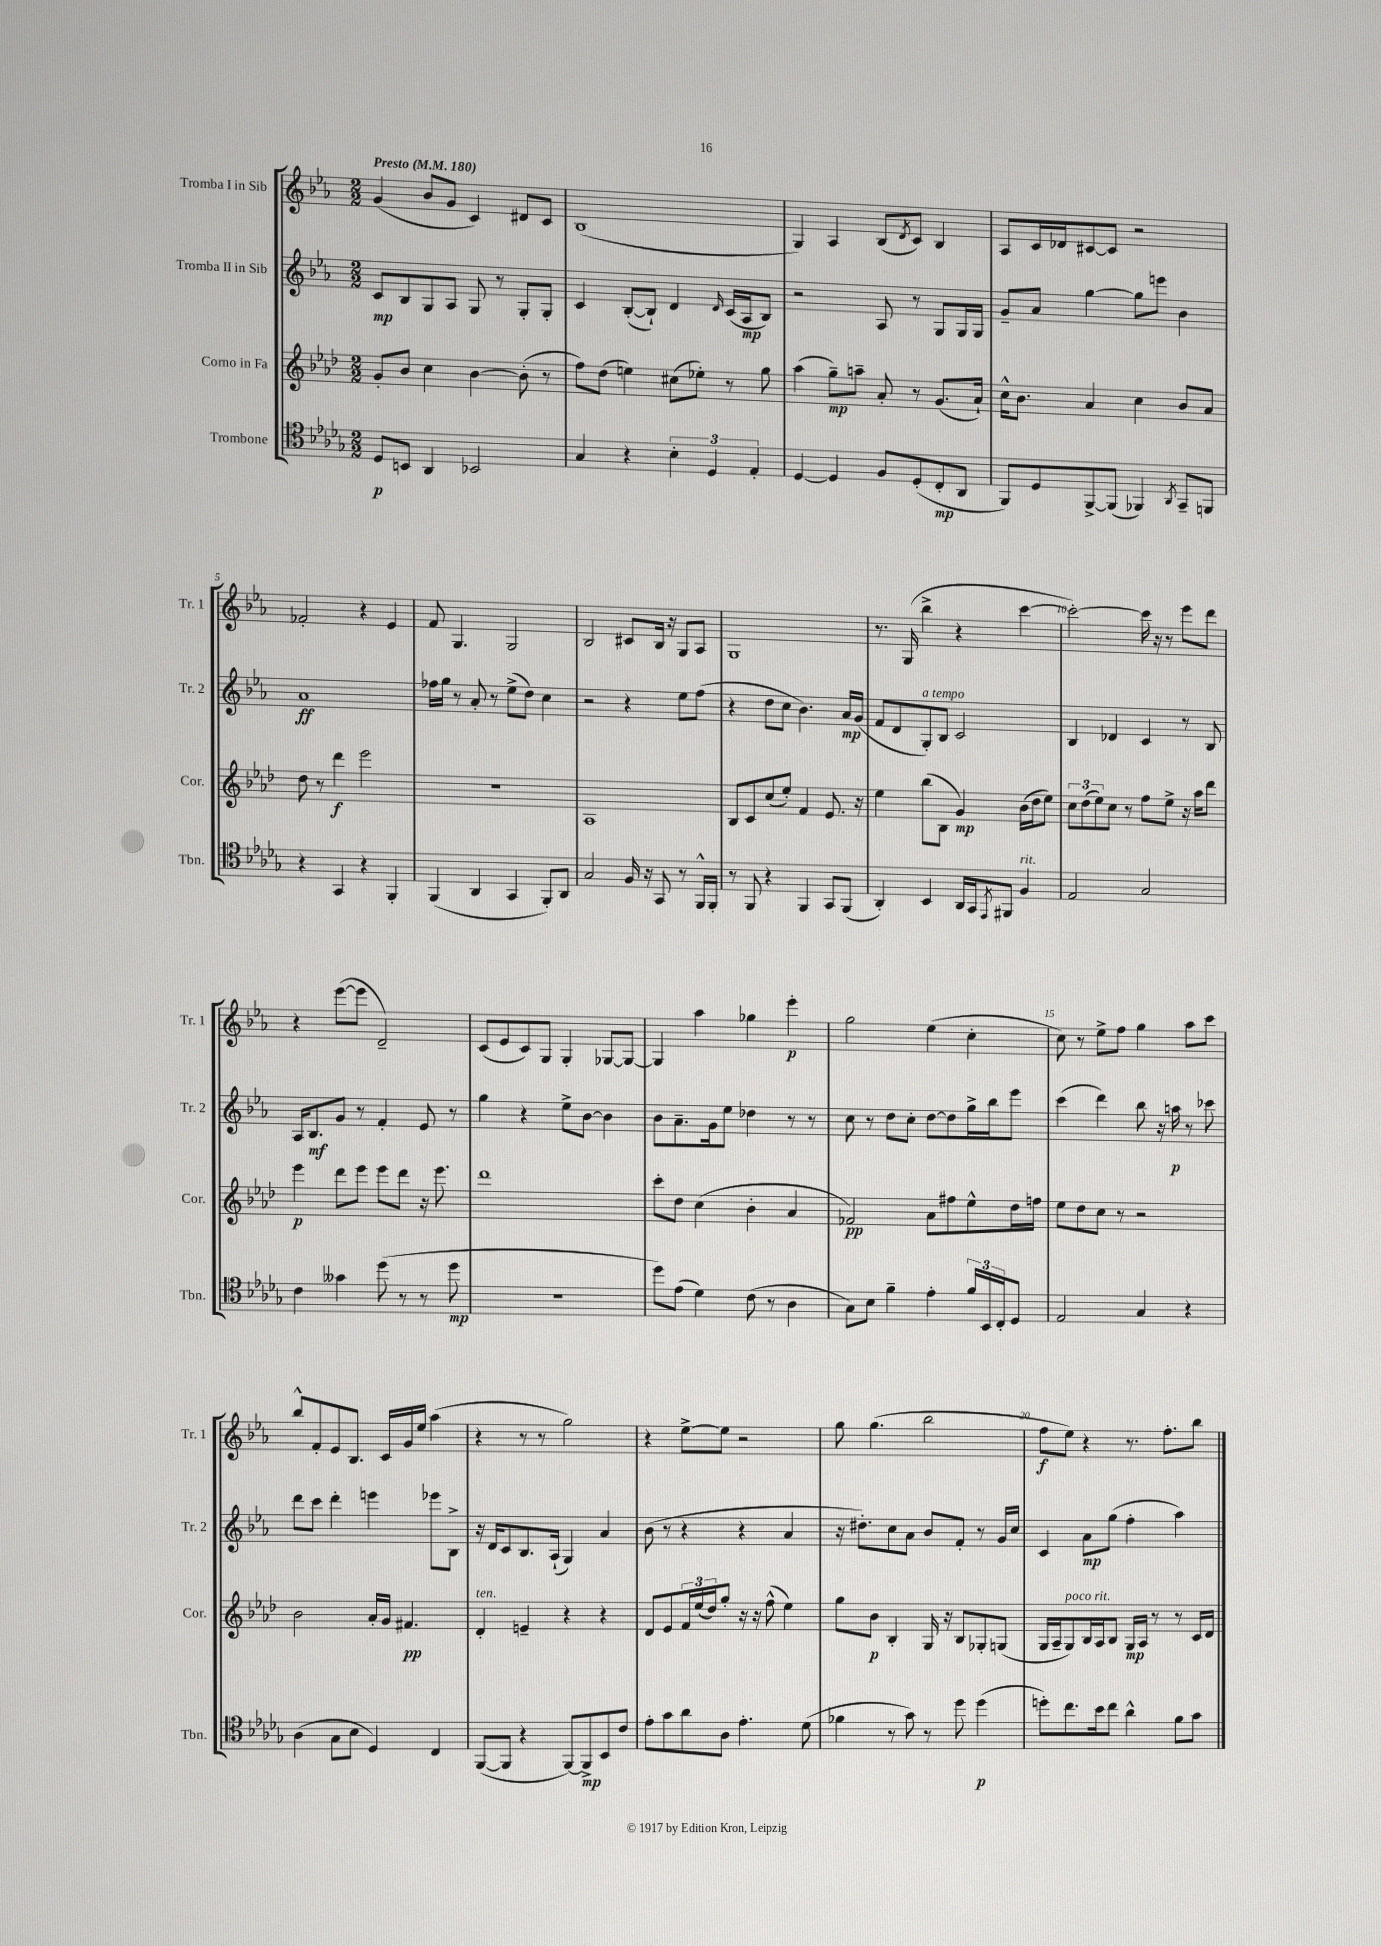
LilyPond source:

<<
\new StaffGroup <<
\new Staff = "s0" \with { instrumentName = "Tromba I in Sib" shortInstrumentName = "Tr. 1" } {
    \clef treble \key ees \major \numericTimeSignature \time 2/2 \tempo "Presto" 4 = 180
    g'4( bes'8 g'8 c'4) dis'8 c'8 |
    bes1( |
    g4) aes4 bes8( \acciaccatura { d'8 } c'8) bes4 |
    aes8 c'16 des'16 cis'8~ cis'8 r2 |
    fes'2-. r4 ees'4 |
    f'8 g4. g2 |
    bes2 cis'8 bes16 r16 g8 aes8 |
    g1 |
    r8. g16( bes''4-> r4 c'''4~ |
    c'''2~-.) c'''16 r16 r8 ees'''8 d'''8 |
    r4 ees'''8~( ees'''8 d'2--) |
    c'8( ees'8 c'8) g8 g4-. ges8~ ges8~ |
    ges4 aes''4 ges''4 ees'''4-.\p |
    g''2 ees''4( c''4-. |
    c''8) r8 ees''8-> f''8 g''4 aes''8 c'''8 |
    bes''8-^ f'8-. ees'8 bes8. c'16 g'16 ees''16 aes''4( |
    r4 r8 r8 g''2) |
    r4 ees''8~-> ees''8 r2 |
    g''8 g''4.( bes''2 |
    f''8\f ees''8) r4 r8. f''8.-. bes''8 \bar "|." |
}
\new Staff = "s1" \with { instrumentName = "Tromba II in Sib" shortInstrumentName = "Tr. 2" } {
    \clef treble \key ees \major \numericTimeSignature \time 2/2
    c'8\mp bes8 g8 aes8 g8 r8 g8-. g8-. |
    c'4 bes8~-.( bes8-!) d'4 \grace { d'16 } c'16( aes16\mp bes8) |
    r2 aes8 r8 g8 g16 g16 |
    g'8-- aes'8 g''4~ g''8 e'''8 bes'4 |
    aes'1\ff |
    fes''16 g''16 r8 aes'8-. r8 ees''8->( d''8) c''4 |
    r2 r4 ees''8 f''8( |
    r4 d''8 c''8 bes'4.) aes'16\mp g'16( |
    f'8 d'8 g8-.^\markup { \italic "a tempo" }) bes8 c'2 |
    bes4 des'4 c'4 r8 bes8 |
    aes16 bes8.\mf g'8 r8 f'4-. ees'8 r8 |
    g''4 r4 ees''8-> bes'8~ bes'4 |
    bes'8 aes'8.-- g'16 ees''8 des''4 r8 r8 |
    c''8 r8 d''8 c''8-. d''8~ d''8 g''16-> bes''16 ees'''8 |
    c'''4( d'''4) bes''8 r16 a''16\p r8 ces'''8 |
    d'''8 c'''8 d'''4-. e'''4 ees'''8 bes8-> |
    r16 d'16 c'8 bes8. aes16-!( g4) aes'4 |
    bes'8( r8 r4 r4 aes'4 |
    r16 dis''8.-.) c''8 aes'8 bes'8 f'8-. r8 g'16 c''16 |
    c'4 aes'8\mp g''8( f''4-. aes''4) \bar "|." |
}
\new Staff = "s2" \with { instrumentName = "Corno in Fa" shortInstrumentName = "Cor." } {
    \clef treble \key aes \major \numericTimeSignature \time 2/2
    g'8-. bes'8 c''4 bes'4~ bes'8-.( r8 |
    f''8) des''8( e''4) cis''8( ees''8-.) r8 g''8 |
    aes''4( g''8--\mp) a''8-- aes'8-. r8 g'8.( aes'16-!) |
    c''16-^ bes'8. aes'4 c''4 bes'8 aes'8 |
    des''8 r8 des'''4\f ees'''2 |
    R1 |
    aes1 |
    bes8 c'8 c''8( ees''8-.) f'4 ees'8. r16 |
    ees''4 bes''8( bes8 g'4\mp) bes'16( des''16 ees''8) |
    \tuplet 3/2 { c''8 des''8( ees''8) } c''8 r8 f''8 ees''8-> r16 aes''16 des'''8 |
    ees'''4\p des'''8 ees'''8 ees'''8 des'''8 r16 ees'''8. |
    des'''1 |
    c'''8-. des''8 c''4( bes'4-. aes'4 |
    fes'2\pp) aes'8 fis''8 ees''8-^ des''16 f''16 |
    ees''8 des''8 c''8 r8 r2 |
    bes'2 aes'16-. g'16 fis'4.\pp |
    des'4-.^\markup { \italic "ten." } e'4-- r4 r4 |
    des'8 ees'8 \tuplet 3/2 { f'16 ees''16( des''16) } g''8-. r16 r16 f''8-^( ees''4) |
    g''8 bes'8\p bes4-. g16 r16 bes8 ges8-. g8( |
    g16 aes16-- g8^\markup { \italic "poco rit." }) bes16 aes16 bes8 g16\mp aes16 r8 r8 c'16 des'16 \bar "|." |
}
\new Staff = "s3" \with { instrumentName = "Trombone" shortInstrumentName = "Tbn." } {
    \clef tenor \key des \major \numericTimeSignature \time 2/2
    des8\p b,8 aes,4 bes,2 |
    ges4 r4 \tuplet 3/2 { bes4-. des4 ees4-. } |
    des4~ des4 f8 des8-.( c8-.\mp aes,8 |
    f,8) des8 f,8~-> f,8( fes,4) \acciaccatura { aes,8 } ges,8-- f,8 |
    r4 ges,4 r4 f,4-. |
    f,4( aes,4 ges,4 f,8-.) aes,8 |
    ges2 f16 r16 ges,8 r8 f,16-^ f,16-. |
    r8 f,8 r4 f,4 ges,8 f,8( |
    aes,4-.) bes,4 aes,16 ges,16 \acciaccatura { ees,8 } fis,8 f4^\markup { \italic "rit." } |
    ees2 ges2 |
    c'4 geses'4 des''8( r8 r8 des''8\mp |
    R1 |
    des''8) ees'8( des'4) c'8( r8 aes4 |
    ges8) bes8 f'4-- ees'4-. \tuplet 3/2 { f'16 bes,16 c16-. } des8 |
    ees2 ges4 r4 |
    aes4( ges8 bes8 des4) c4 |
    f,8~( f,8 r4 f,8~) f,8->\mp bes,8 c'8 |
    ees'8-. ges'8 aes'8 aes8 ees'4.-. des'8( |
    fes'4 r8 ges'8) r8 des''8 des''4\p( |
    d''8-.) c''8. bes'16 c''8 aes'4-^ f'8 ges'8 \bar "|." |
}
>>
>>
\layout { \context { \Score \override BarNumber.break-visibility = ##(#f #t #t) barNumberVisibility = #(every-nth-bar-number-visible 5) } }
